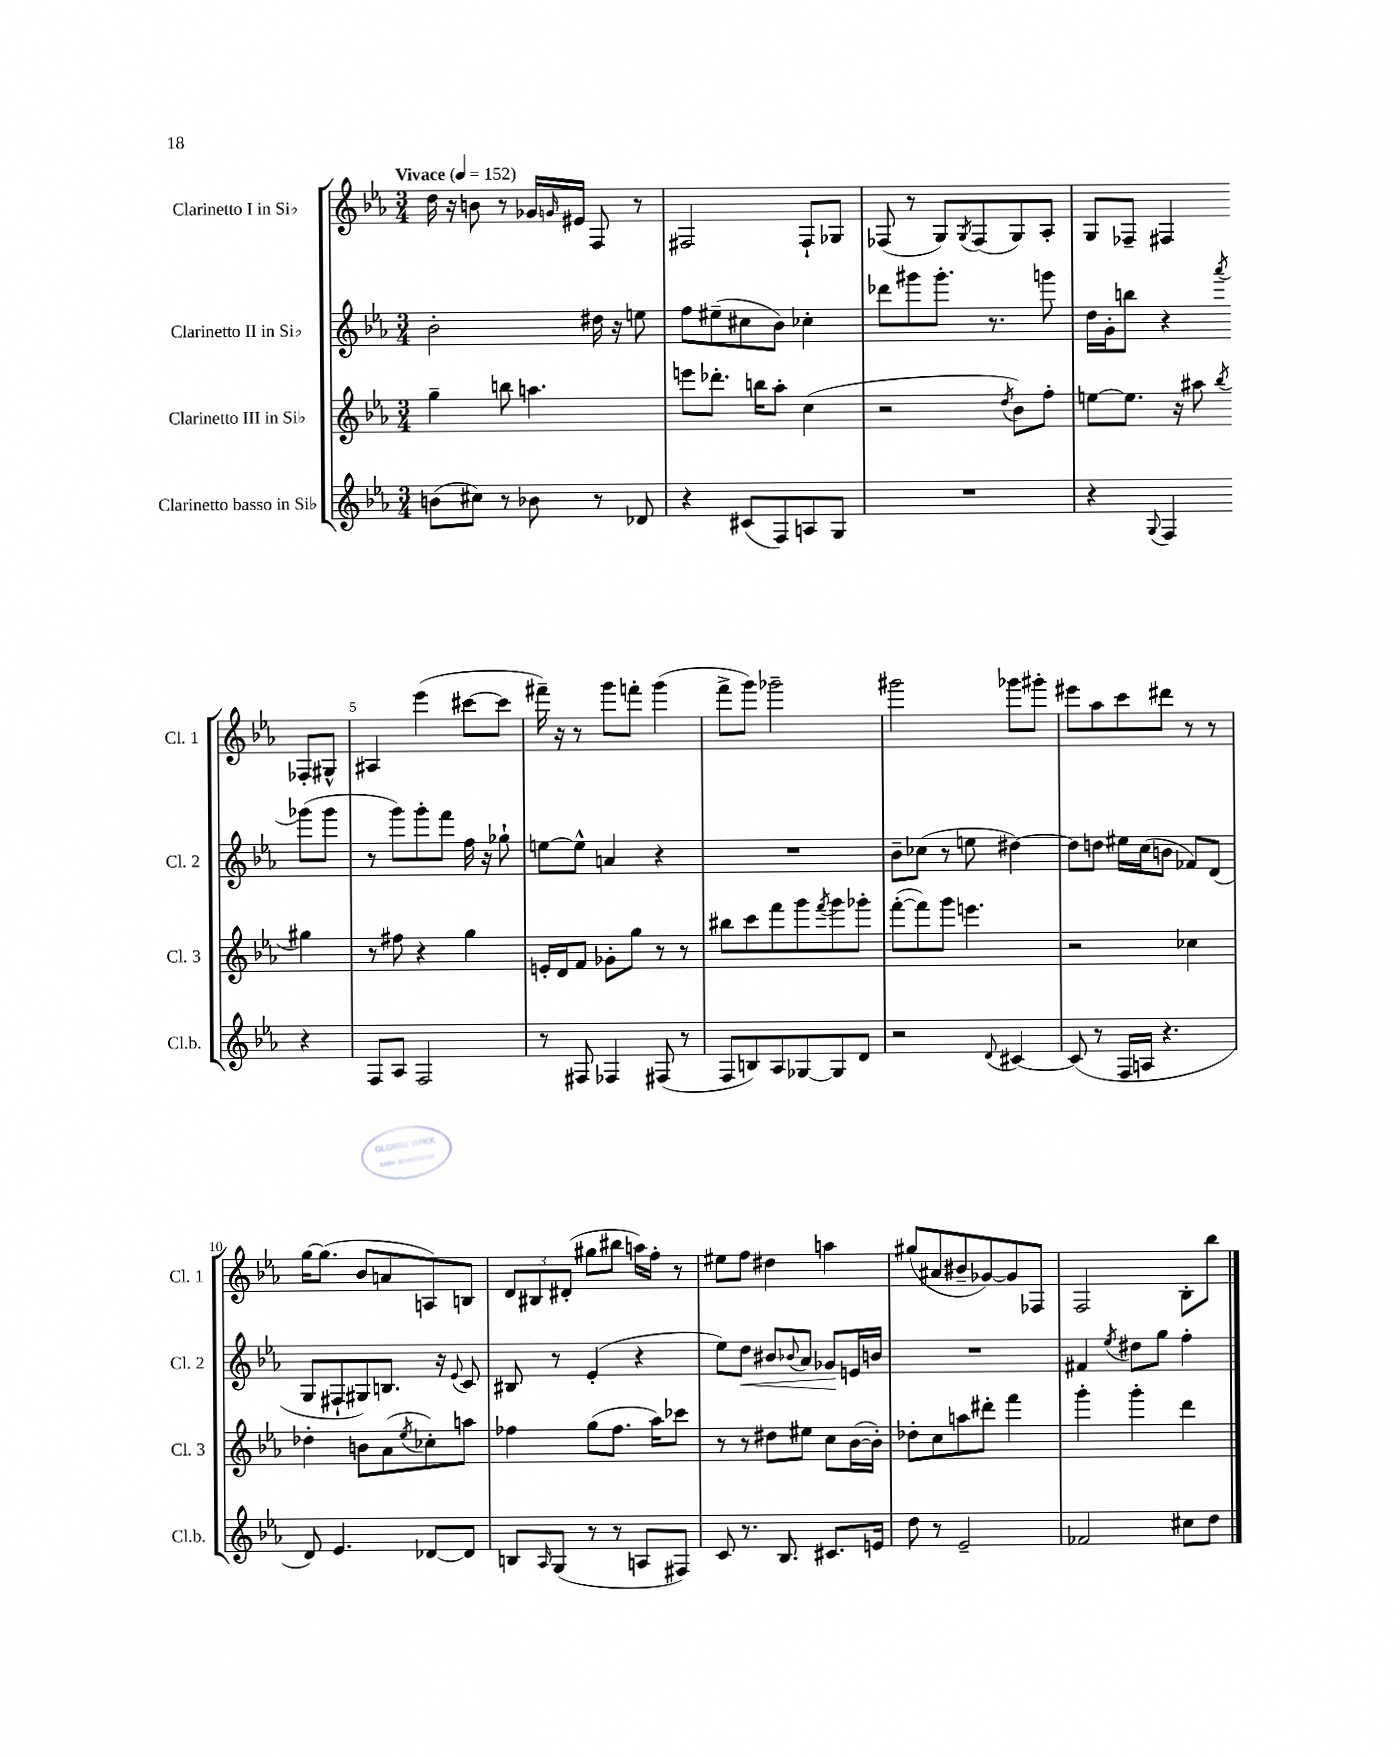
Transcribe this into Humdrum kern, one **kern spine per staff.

**kern	**kern	**kern	**kern
*staff4	*staff3	*staff2	*staff1
*clefG2	*clefG2	*clefG2	*clefG2
*k[b-e-a-]	*k[b-e-a-]	*k[b-e-a-]	*k[b-e-a-]
*M3/4	*M3/4	*M3/4	*M3/4
*MM152	*MM152	*MM152	*MM152
(8b	4gg~	2b-'	16dd
.	.	.	16r
8cc#)	.	.	8b
8r	8bb	.	8r
8b-	4.aa	.	16g-
.	.	.	16qqg
.	.	.	16e#
8r	.	16dd#	8F
.	.	16r	.
8d-	.	8ee	8r
=	=	=	=
4r	8eee	8ff	2F#
.	8.ddd-'	(8ee#~	.
(8c#	.	8cc#	.
.	16bb	.	.
8F)	8aa-'	8b-)	.
8A	(4cc	4cc-'	8F#`
8G	.	.	8G-
=	=	=	=
2.r	2r	8ddd-	(8F-
.	.	8ggg#	8r
.	.	8.ggg#'	8G)
.	.	.	8qG
.	.	.	(8F-
.	.	8.r	.
.	8qdd	.	.
.	8b-)	.	8G)
.	8ff'	8ggg	8A-'
=	=	=	=
4r	[8ee	16dd	8G
.	.	16g'	.
.	8.ee]	8bb	8F-~
8qqG	.	.	.
4F	.	4r	4F#
.	16r	.	.
.	8aa#	.	.
.	8qbb-	8qaaa-	.
4r	4gg#	(8ggg-	8F-'
.	.	8ggg-	8G#^^
=	=	=	=
8F	8r	8r	4A#
8A-	8ff#	8ggg)	.
2F	4r	8ggg'	(4eee-
.	.	8fff	.
.	4gg	16ff	[8ccc#
.	.	16r	.
.	.	8gg-`	8ccc#]
=	=	=	=
8r	16e'	[8ee	16fff#~)
.	16d	.	16r
8F#	8f	8ee^^]	8r
4F-	8g-'	4a	8ggg
.	8gg	.	8fff'
(8F#	8r	4r	(4ggg
8r	8r	.	.
=	=	=	=
8F	8bb#	2.r	8fff^
8B)	8ccc	.	8ggg)
8A-	8fff	.	2ggg-~
[8G-	8ggg	.	.
.	8qfff	.	.
8G-]	8ggg	.	.
8d	8ggg-'	.	.
=	=	=	=
2r	([8fff'	8b-~	2ggg#
.	8fff])	(8cc-	.
.	8ggg	8r	.
.	4.eee	8ee	.
8qqd	.	.	.
[4c#	.	[4dd#)	8ggg-
.	.	.	8ggg#'
=	=	=	=
(8c#]	2r	8dd#]	8eee#
8r	.	8dd	8aa-
16F	.	16ee#	8ccc
16A	.	(16cc	.
4.r	.	8b	8ddd#
.	4cc-	8f-)	8r
.	.	(8d	8r
=	=	=	=
8d)	4dd-'	8G	[16gg
.	.	.	(8.gg]
4.e-	.	8F#`	.
.	8b	8G#)	8b-
.	(8a-	8.B	8a
.	8qee-	.	.
[8d-	8cc-')	.	8A)
.	.	16r	.
.	.	8qqe-	.
8d-]	8aa	8c	8B
=	=	=	=
8B	4ff-	8B#	12d
.	.	.	12B#
16qqA-	.	.	.
(8G	.	8r	.
.	.	.	(12d#'
8r	(8gg	(4e-'	8gg#
8r	8.ff-	.	8bb#
8A	.	4r	16aa)
.	16aa-)	.	16ff'
8F#)	8ccc-	.	8r
=	=	=	=
8c	8r	8ee-)	8ee#
8.r	8r	8dd	8ff
.	8dd#	8b#	4dd#
8.B-	.	.	.
.	.	8qqb-	.
.	8ee#	8a-	.
8.c#	8cc	8g-	4aa
.	([16b-	16e	.
16e	16b-'])	16b	.
=	=	=	=
8dd	8dd-'	2.r	(8gg#
8r	8cc	.	8a#
2e-~	8aa	.	8b#~
.	8ddd#'	.	[8g-)
.	4fff	.	8g-]
.	.	.	8F-
=	=	=	=
2f-	4ggg'	4f#	2F
.	.	8qee-	.
.	4ggg'	8dd#	.
.	.	8gg	.
8cc#	4ddd	4ff'	8B-'
8dd	.	.	8bb-
==	==	==	==
*-	*-	*-	*-
